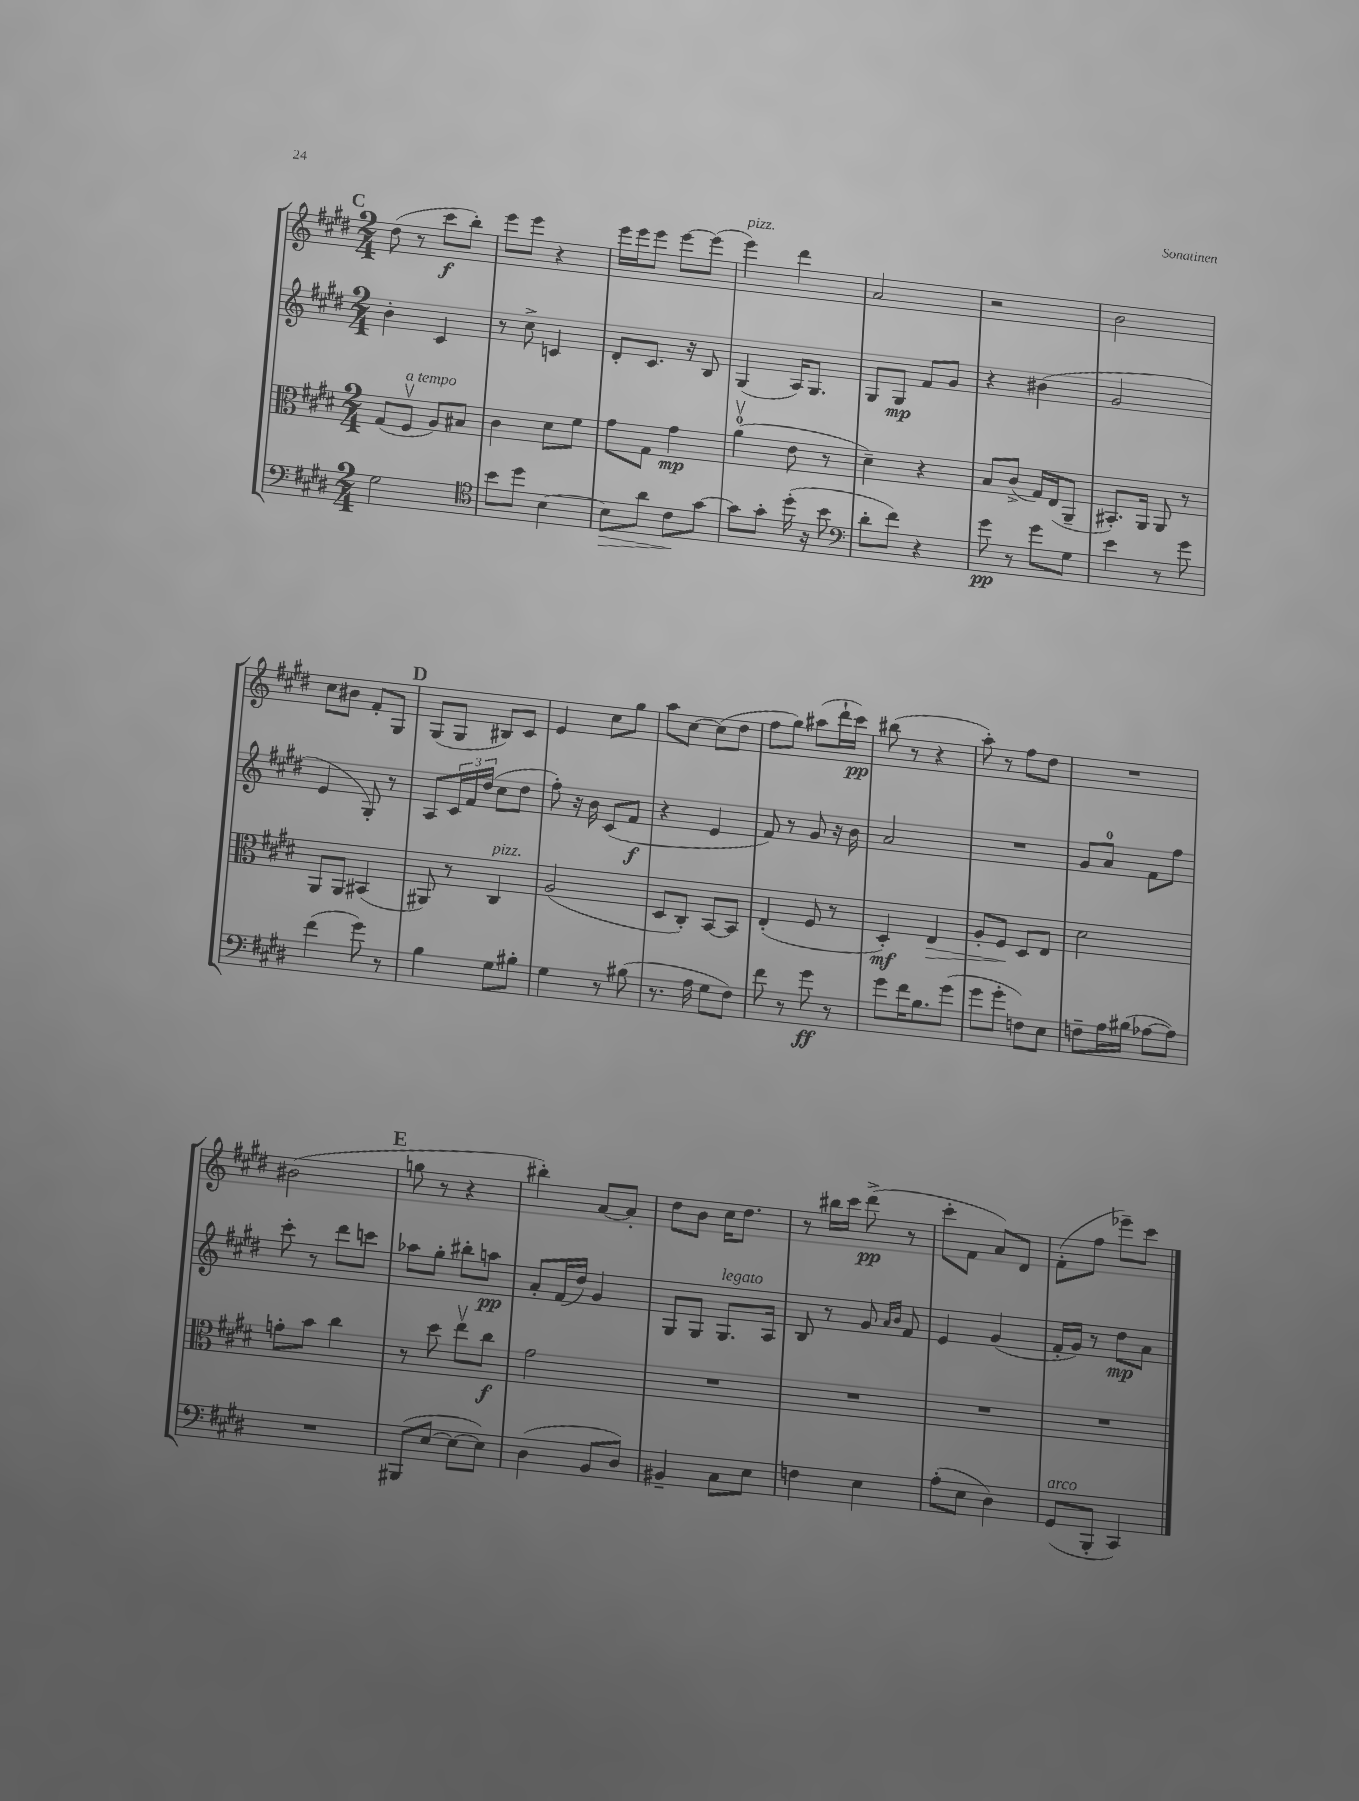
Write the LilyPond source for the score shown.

<<
\new StaffGroup <<
\new Staff = "s0" {
    \clef treble \key e \major \numericTimeSignature \time 2/4
    \mark \markup { \bold "C" } dis''8( r8 cis'''8\f b''8-.) |
    e'''8 e'''8 r4 |
    e'''16 e'''16 e'''8 e'''8~ e'''8( |
    e'''4^\markup { \italic "pizz." }) dis'''4 |
    a'2 |
    r2 |
    b'2 |
    cis''8 bis'8 fis'8-. gis8 |
    \mark \markup { \bold "D" } gis8( gis8 bis8) cis'8 |
    e'4 cis''8 gis''8 |
    a''8 cis''8~ cis''8( dis''8 |
    fis''8 gis''8) ais''8( dis'''16-! cis'''16\pp) |
    bis''8( r8 r4 |
    a''8-.) r8 fis''8 dis''8 |
    R2 |
    bis'2( |
    \mark \markup { \bold "E" } g''8 r8 r4 |
    bis''4-.) a'8~ a'8-. |
    dis''8 b'8 cis''16 dis''8. |
    r8 bis''16 cis'''16 dis'''8->\pp( r8 |
    cis'''8-. fis'8 a'8) dis'8 |
    fis'8-.( fis''8 ees'''8--) cis'''8 \bar "|." |
}
\new Staff = "s1" {
    \clef treble \key e \major \numericTimeSignature \time 2/4
    \mark \markup { \bold "C" } b'4-. cis'4 |
    r8 cis''8-> c'4 |
    dis'8-. cis'8. r16 b8 |
    gis4( a16) gis8. |
    gis8 gis8\mp fis'8 gis'8 |
    r4 bis'4( |
    gis'2 |
    e'4 gis8-.) r8 |
    \mark \markup { \bold "D" } a8 \tuplet 3/2 { cis'16 fis'16 dis''16( } cis''8 dis''8 |
    fis''8-.) r16 b'16 cis'8( fis'8\f |
    r4 e'4 |
    fis'8) r8 gis'8 r16 b'16 |
    a'2 |
    R2 |
    gis'8 a'8-0 fis'8 fis''8 |
    cis'''8-. r8 dis'''8 c'''8 |
    \mark \markup { \bold "E" } aes''8 gis''8-. bis''8-. a''8\pp |
    a'8-. fis'16( dis''16) gis'4 |
    gis8 gis8 gis8.^\markup { \italic "legato" } a16 |
    b8 r8 gis'8 \grace { a'16 b'16 } fis'8 |
    e'4 gis'4( |
    fis'16-. gis'16) r8 dis''8\mp a'8 \bar "|." |
}
\new Staff = "s2" {
    \clef alto \key e \major \numericTimeSignature \time 2/4
    \mark \markup { \bold "C" } gis8( fis8\upbow^\markup { \italic "a tempo" } a8) bis8 |
    cis'4 dis'8 fis'8 |
    gis'8 gis8 gis'4\mp |
    a'4-0\upbow( e'8 r8 |
    dis'4--) r4 |
    b8 cis'8->( gis16) e16( a,8-- |
    bis,8.-.) a,16 a,8 r8 |
    a,8 a,8 bis,4( |
    \mark \markup { \bold "D" } ais,8) r8 cis4^\markup { \italic "pizz." } |
    a2( |
    dis8 cis8-.) b,8~ b,8 |
    e4-.( fis8 r8 |
    dis4-.\mf) e4\> |
    a8-. fis8\! dis8 e8 |
    dis'2 |
    g'8-. b'8 cis''4 |
    \mark \markup { \bold "E" } r8 dis''8 e''8\upbow cis''8\f |
    gis'2 |
    R2 |
    R2 |
    R2 |
    R2 \bar "|." |
}
\new Staff = "s3" {
    \clef bass \key e \major \numericTimeSignature \time 2/4
    \mark \markup { \bold "C" } gis2 |
    \clef tenor b'8 dis''8 b4~ |
    b8\> a'8 cis'8\! gis'8~ |
    gis'8 gis'8-. dis''16-.( r16 b'8 |
    \clef bass dis'8-. fis'8) r4 |
    gis'8\pp r8 gis'8 gis8 |
    e'4 r8 gis'8 |
    fis'4( gis'8) r8 |
    \mark \markup { \bold "D" } b4 gis8 bis8-. |
    gis4 r8 bis8( |
    r8. a16 gis8 fis8) |
    fis'8 r8 gis'8\ff r8 |
    gis'8 fis'16 b8. gis'8( |
    gis'8 gis'8-. f8) e8 |
    f8-- a16 bis16( aes8~ aes8) |
    R2 |
    \mark \markup { \bold "E" } bis,,8( e8~ e8~ e8) |
    dis4( b,8 dis8) |
    bis,4-- cis8 e8 |
    f4 e4 |
    a8-.( e8 dis4) |
    gis,8^\markup { \italic "arco" }( b,,8-. cis,4) \bar "|." |
}
>>
>>
\layout { \context { \Score \remove "Bar_number_engraver" } }
